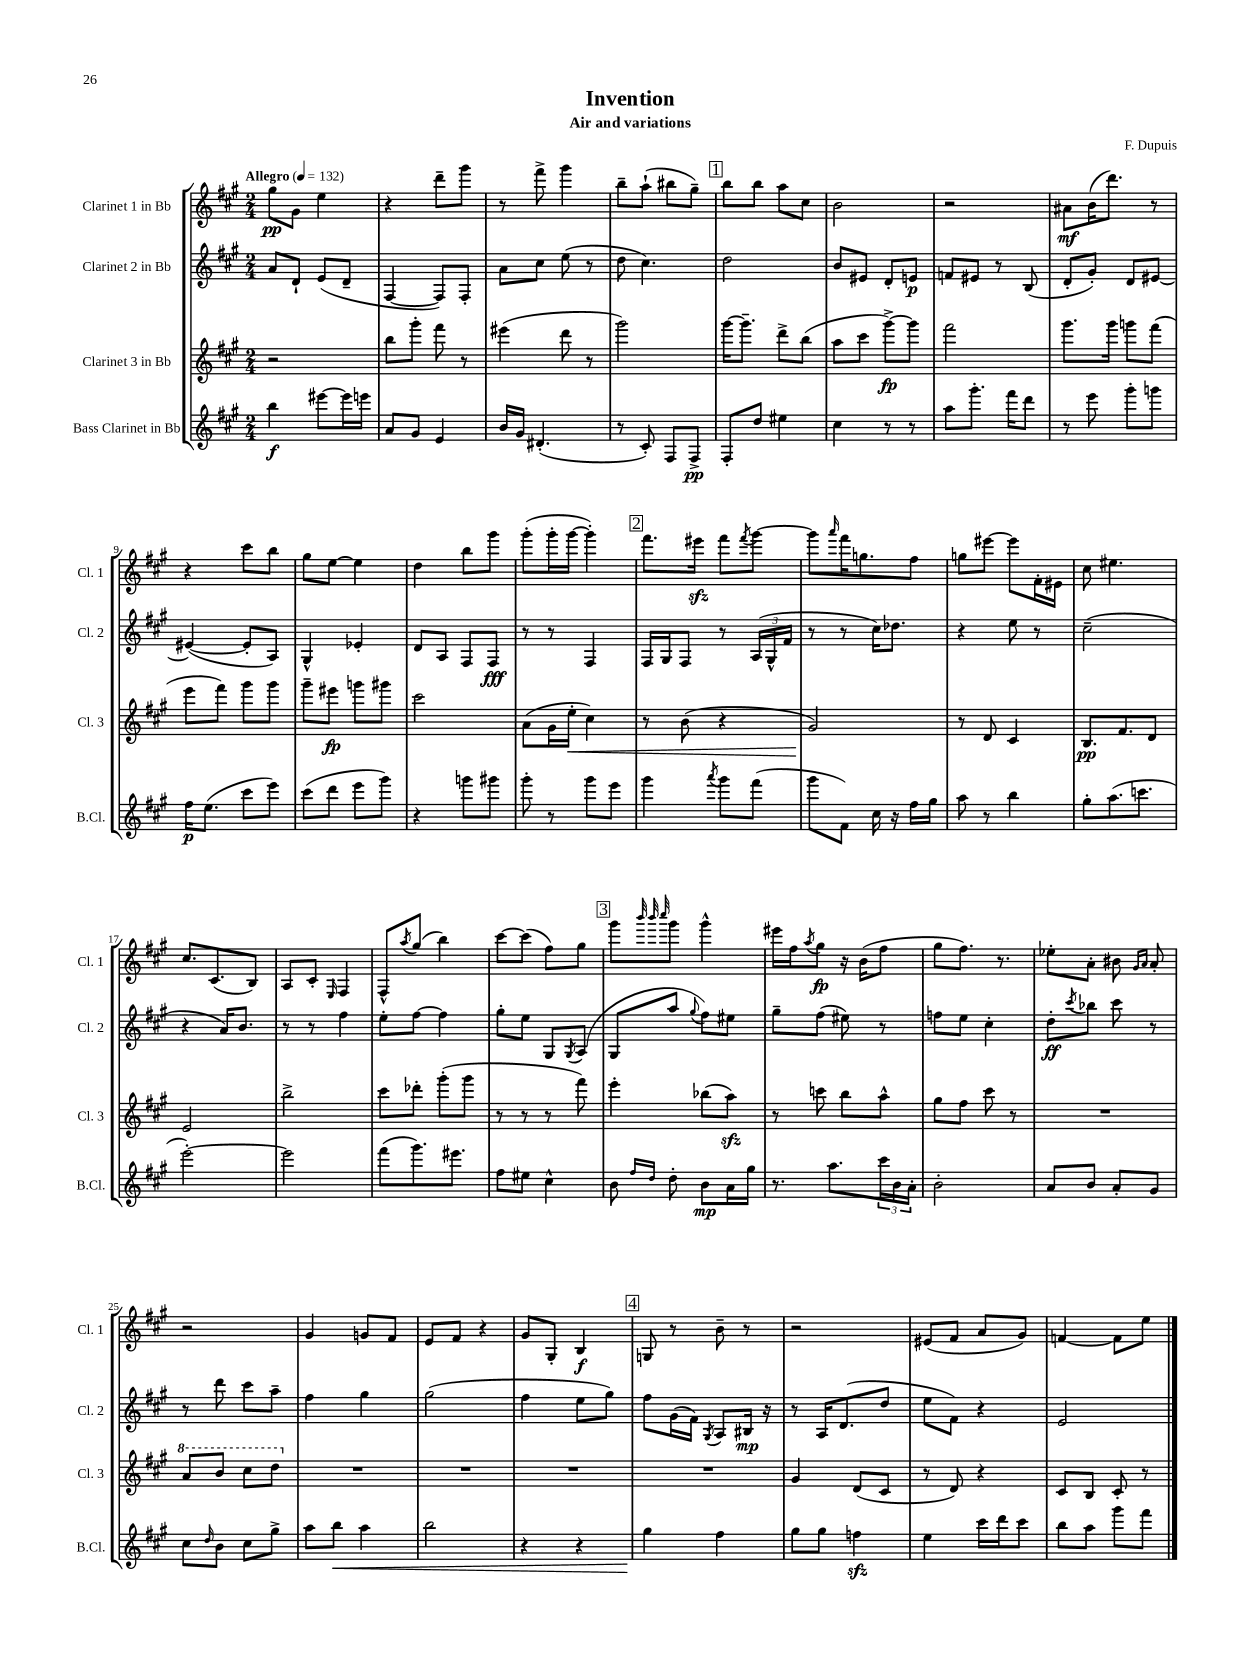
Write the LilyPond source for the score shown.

\header { title = "Invention" composer = "F. Dupuis" subtitle = "Air and variations" }
<<
\new StaffGroup <<
\new Staff = "s0" \with { instrumentName = "Clarinet 1 in Bb" shortInstrumentName = "Cl. 1" } {
    \clef treble \key a \major \numericTimeSignature \time 2/4 \tempo "Allegro" 4 = 132
    gis''8\pp gis'8 e''4 |
    r4 d'''8-- gis'''8 |
    r8 fis'''8-> gis'''4 |
    b''8-- a''8-!( bis''8 gis''8--) |
    \mark \markup { \box "1" } b''8 b''8 a''8 cis''8 |
    b'2 |
    r2 |
    ais'8\mf b'16( d'''8.) r8 |
    r4 cis'''8 b''8 |
    gis''8 e''8~ e''4 |
    d''4 b''8 gis'''8 |
    gis'''8-.( gis'''16-. gis'''16~ gis'''4-.) |
    \mark \markup { \box "2" } fis'''8. eis'''16\sfz fis'''8 \acciaccatura { fis'''8 } gis'''8~ |
    gis'''8 \grace { a'''16 } fis'''16 g''8. fis''8 |
    g''8 eis'''8~ eis'''8 fis'16-. eis'16 |
    cis''8 eis''4. |
    cis''8. cis'8.( b8) |
    a8 cis'8-. \grace { e16 } fis4 |
    fis8-^ \acciaccatura { a''8 } gis''8( b''4) |
    cis'''8~ cis'''8( fis''8) gis''8 |
    \mark \markup { \box "3" } gis'''8 \grace { b'''32 b'''32 cis''''32 } gis'''8 gis'''4-^ |
    eis'''16 fis''16 \acciaccatura { a''8 } gis''8\fp r16 b'16( fis''8 |
    gis''8 fis''8.) r8. |
    ees''8-. a'8-. bis'8 \grace { gis'16 a'16 } a'8-. |
    r2 |
    gis'4 g'8 fis'8 |
    e'8 fis'8 r4 |
    gis'8 gis8-. b4\f |
    \mark \markup { \box "4" } g8 r8 b'8-- r8 |
    r2 |
    eis'8( fis'8 a'8 gis'8) |
    f'4~ f'8 e''8 \bar "|." |
}
\new Staff = "s1" \with { instrumentName = "Clarinet 2 in Bb" shortInstrumentName = "Cl. 2" } {
    \clef treble \key a \major \numericTimeSignature \time 2/4
    a'8 d'8-! e'8( d'8-- |
    fis4~ fis8) fis8-. |
    a'8 cis''8 e''8( r8 |
    d''8 cis''4.) |
    \mark \markup { \box "1" } d''2 |
    b'8 eis'8 d'8-. e'8\p |
    f'8 eis'8 r8 b8( |
    d'8-. gis'8-.) d'8 eis'8~ |
    eis'4~( eis'8-. a8) |
    gis4-^ ees'4-. |
    d'8 a8 fis8 fis8\fff |
    r8 r8 fis4 |
    \mark \markup { \box "2" } fis16 gis16 fis8 r8 \tuplet 3/2 { a16( gis16-^ fis'16 } |
    r8 r8 cis''16) des''8. |
    r4 e''8 r8 |
    cis''2--( |
    r4 a'16) b'8. |
    r8 r8 fis''4 |
    e''8-. fis''8~ fis''4 |
    gis''8-. e''8 gis8 \acciaccatura { gis8 } a8( |
    \mark \markup { \box "3" } gis8 a''8 \appoggiatura { gis''8 } fis''8) eis''8 |
    gis''8-- fis''8( eis''8) r8 |
    f''8 e''8 cis''4-. |
    d''8-.\ff \acciaccatura { cis'''8 } bes''8 cis'''8 r8 |
    r8 d'''8 cis'''8 a''8-- |
    fis''4 gis''4 |
    gis''2( |
    fis''4 e''8 gis''8) |
    \mark \markup { \box "4" } fis''8 gis'16( fis'16) \acciaccatura { gis8 } a8 bis16\mp r16 |
    r8 a16 d'8.( d''8 |
    e''8 fis'8) r4 |
    e'2 \bar "|." |
}
\new Staff = "s2" \with { instrumentName = "Clarinet 3 in Bb" shortInstrumentName = "Cl. 3" } {
    \clef treble \key a \major \numericTimeSignature \time 2/4
    r2 |
    b''8 gis'''8-. fis'''8 r8 |
    eis'''4( d'''8 r8 |
    gis'''2) |
    \mark \markup { \box "1" } gis'''16~ gis'''8.-- d'''8-> b''8( |
    a''8 cis'''8 gis'''8~->\fp) gis'''8 |
    fis'''2 |
    gis'''8. gis'''16 g'''8 fis'''8( |
    e'''8 fis'''8) gis'''8 gis'''8 |
    gis'''8-- eis'''8\fp g'''8 gis'''8 |
    cis'''2 |
    a'8( gis'16 e''16-.\< cis''4) |
    \mark \markup { \box "2" } r8 b'8( r4 |
    gis'2\!) |
    r8 d'8 cis'4 |
    b8.\pp fis'8. d'8 |
    e'2 |
    b''2-> |
    cis'''8 des'''8-. gis'''8-.( gis'''8 |
    r8 r8 r8 fis'''8) |
    \mark \markup { \box "3" } e'''4-. bes''8( a''8\sfz) |
    r8 c'''8 b''8 a''8-^ |
    gis''8 fis''8 cis'''8 r8 |
    R2 |
    \ottava #1 a''8 b''8 cis'''8 d'''8 \ottava #0 |
    R2 |
    R2 |
    R2 |
    \mark \markup { \box "4" } R2 |
    gis'4 d'8( cis'8 |
    r8 d'8) r4 |
    cis'8 b8 cis'8-. r8 \bar "|." |
}
\new Staff = "s3" \with { instrumentName = "Bass Clarinet in Bb" shortInstrumentName = "B.Cl." } {
    \clef treble \key a \major \numericTimeSignature \time 2/4
    b''4\f eis'''8~ eis'''16 e'''16 |
    a'8 gis'8 e'4 |
    b'16 gis'16 dis'4.-.( |
    r8 cis'8-.) fis8 fis8->\pp |
    \mark \markup { \box "1" } fis8-. d''8 eis''4 |
    cis''4 r8 r8 |
    a''8 gis'''8.-. fis'''16 d'''8 |
    r8 e'''8 gis'''8-. g'''8 |
    fis''16\p e''8.( cis'''8 e'''8) |
    cis'''8( d'''8 e'''8 gis'''8) |
    r4 g'''8 gis'''8 |
    gis'''8-. r8 gis'''8 e'''8 |
    \mark \markup { \box "2" } gis'''4 \acciaccatura { a'''8 } gis'''8 fis'''8( |
    gis'''8 fis'8) cis''16 r16 fis''16 gis''16 |
    a''8 r8 b''4 |
    gis''8-. a''8.( c'''8. |
    e'''2~-.) |
    e'''2 |
    fis'''8( gis'''8.) eis'''8. |
    fis''8 eis''8 cis''4-^ |
    \mark \markup { \box "3" } b'8 \grace { fis''16 d''16 } d''8-. b'8\mp a'16 gis''16 |
    r8. a''8. \tuplet 3/2 { cis'''16 b'16 a'16-. } |
    b'2-. |
    a'8 b'8 a'8-. gis'8 |
    cis''8 \grace { d''16 } b'8 cis''8 gis''8-> |
    a''8 b''8\< a''4 |
    b''2 |
    r4 r4 |
    \mark \markup { \box "4" } gis''4\! fis''4 |
    gis''8 gis''8 f''4\sfz |
    e''4 cis'''16 d'''16 cis'''8 |
    b''8 a''8 gis'''8 fis'''8 \bar "|." |
}
>>
>>
